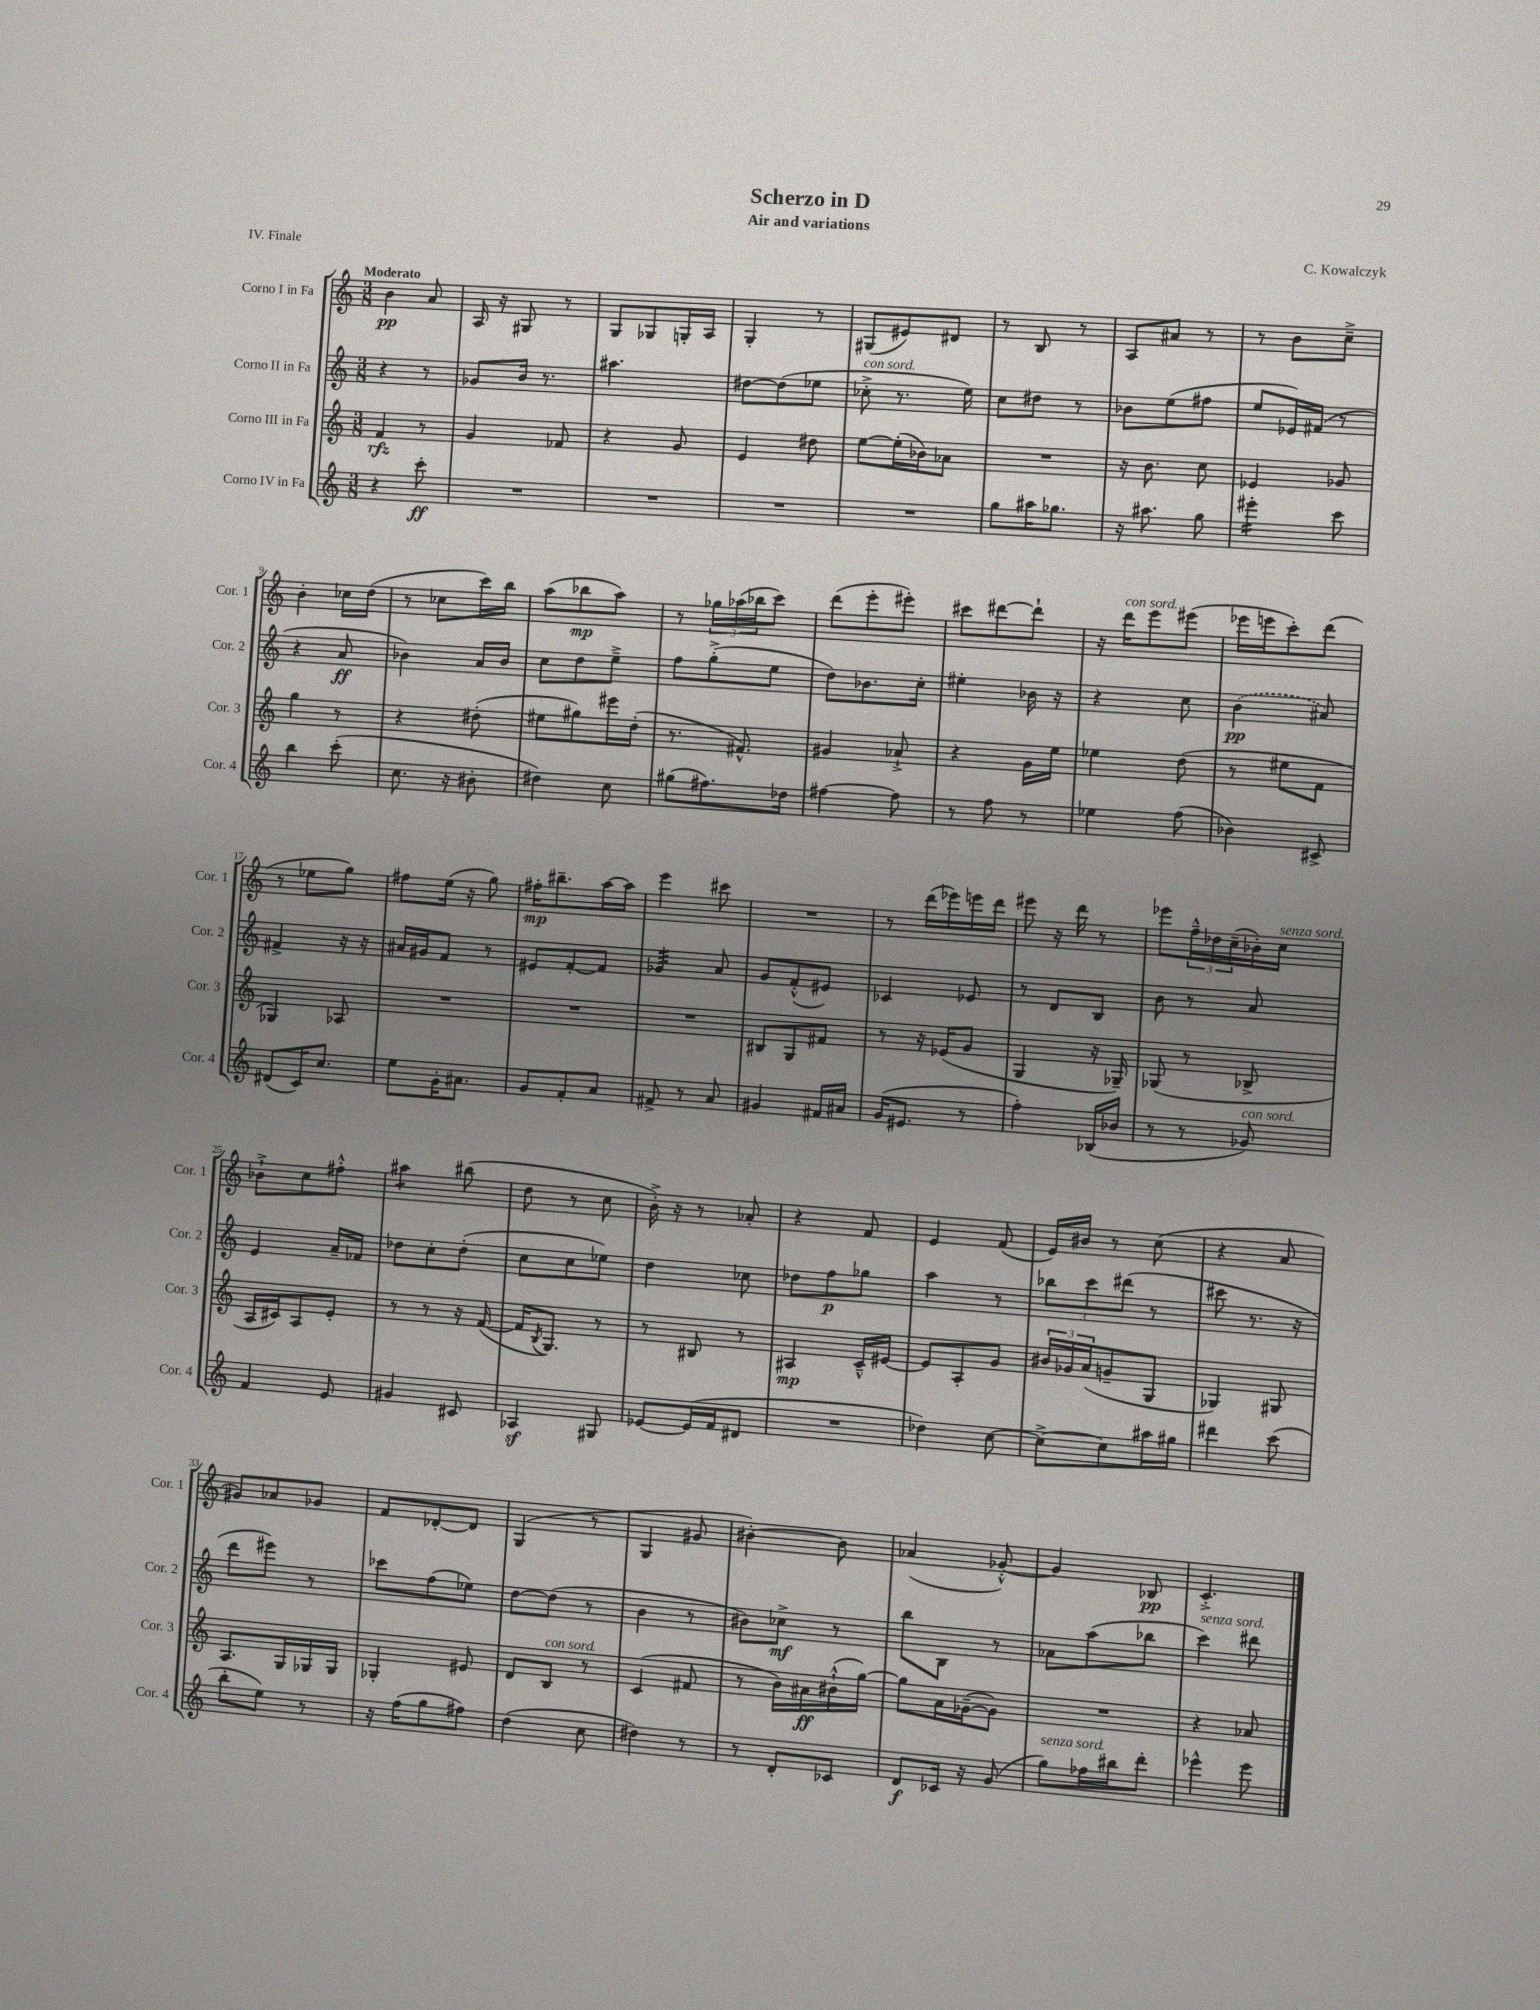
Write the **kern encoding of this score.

**kern	**kern	**kern	**kern
*staff4	*staff3	*staff2	*staff1
*clefG2	*clefG2	*clefG2	*clefG2
*k[]	*k[]	*k[]	*k[]
*M3/8	*M3/8	*M3/8	*M3/8
4r	4f	4r	4b
8ccc'	8r	8r	8a
=	=	=	=
4.r	4g	8g-	16A
.	.	.	16r
.	.	16b	8G#
.	.	8.r	.
.	8f-	.	8r
=	=	=	=
4.r	4r	4.aa#	8G
.	.	.	8G-
.	8g	.	16G'
.	.	.	16A
=	=	=	=
4.r	4e	[8dd#	4G'
.	.	(8dd#]	.
.	8dd#	8ee-	8r
=	=	=	=
4.r	[8ee	8cc-'^	(8G#
.	(16ee']	8.r	8e#)
.	16b-)	.	.
.	8a-	.	8d#
.	.	16ee)	.
=	=	=	=
8gg	4.r	8cc	8r
16aa#	.	8dd#	8B
8.gg-	.	.	.
.	.	8r	8r
=	=	=	=
16r	16r	8b-	8A
8.aa#	8.b	.	.
.	.	(8ee	8a#
8gg	8cc	8ff#	8r
=	=	=	=
4eee#'	4e-	8ee	8r
.	.	16e-)	8b
.	.	(16f#	.
8ccc	8g-	8r	8cc~^
=	=	=	=
4bb	4gg	4r	4b'
(8ccc'	8r	8a	16cc-
.	.	.	(16dd
=	=	=	=
8.cc	4r	4b-)	8r
.	.	.	8cc-
16r	.	.	.
8b#'	(8dd#'	16a	16ccc)
.	.	16b-	16bb
=	=	=	=
4dd#)	8ee#	8cc	(8aa
.	8gg#)	8dd	8bb-
8cc	16eee#	8ee~^	8aa)
.	(16dd'	.	.
=	=	=	=
(8gg#	8.r	8ff	8r
8.ff#)	.	(8gg'^	24gg-
.	.	.	(24aa-
.	8.f#^^)	.	.
.	.	.	24bb-
.	.	8ee	8ccc)
16dd-	.	.	.
=	=	=	=
[4ff#	4g#	8dd)	(8ddd
.	.	8.b-	8eee'
8ff#]	8a-`^	.	8eee#')
.	.	16cc'	.
=	=	=	=
8r	4r	4ee#'	8ccc#
8ff	.	.	[8ddd#
8r	16g	16b-	8ddd#`]
.	16ee	16r	.
=	=	=	=
4ee-	4ee-	4r	16r
.	.	.	16ddd
.	.	.	8eee
(8ff	(8dd	8cc	(8eee#
=	=	=	=
4b-)	8r	(4b	16eee-
.	.	.	16eee
.	8ee#	.	8ccc')
8c#^	8f	8a#)	(8ddd
=	=	=	=
(8d#	4G-)	4f#^	8r
16c)	.	.	8ee-
8.cc	.	.	.
.	8A-	16r	8gg)
.	.	16r	.
=	=	=	=
8ee	4.r	16a#	8ff#
.	.	16g#	.
16g'	.	8f	(16ee
8.a#	.	.	16r
.	.	8r	8gg)
=	=	=	=
8g	4.r	8e#	16ff#'
.	.	.	8.bb#~
8f'	.	[8f'	.
8a	.	8f]	[16aa
.	.	.	16aa]
=	=	=	=
8f#^	4.r	4g-	4eee
8r	.	.	.
8a	.	8a	8ccc#
=	=	=	=
4g#	8B#	8g	4.r
.	8G	(8f'^^	.
16f#	8f#	8e#)	.
16a#	.	.	.
=	=	=	=
(16g	8r	4c-	8r
8.e#	.	.	.
.	16r	.	(16ddd
.	(16e-	.	16eee-)
8r	8g	8e-	16eee
.	.	.	16ddd
=	=	=	=
4ff')	4G	8r	8eee#
.	.	8d	16r
.	.	.	16ddd
(16B-	16r	8B	8r
16b-	16G-~)	.	.
=	=	=	=
8r	(8G-	8b	8eee-
8r	8r	8r	24ff~^^
.	.	.	24dd-
.	.	.	(24cc~
8g-)	8B-^	8a	16b-')
.	.	.	16cc
=	=	=	=
4f	16A	4e	8b-`^
.	16c#)	.	.
.	8A	.	8cc
8e	8e'	16a~	8ff#'^^
.	.	16f-	.
=	=	=	=
4g#	8r	8dd-	4aa#
.	8r	8cc'	.
8c#	16r	(8dd-'	(8bb#
.	([16f	.	.
=	=	=	=
4A-	16f]	8cc	8dd
.	8qB	.	.
.	8.G)	.	.
.	.	8cc	8r
8G#	8r	8ee-)	8cc
=	=	=	=
[8e-	8r	4dd	16b'^)
.	.	.	16r
(16e-]	8B#	.	8r
16f	.	.	.
8d#	8r	8cc-	8a-'
=	=	=	=
4.r	4A#	8dd-	4r
.	.	8ff	.
.	16c~^^	8gg-	8f
.	[16e#	.	.
=	=	=	=
4dd-)	8e#]	4aa	4e
.	8A'	.	.
[8cc	8g	8r	(8f
=	=	=	=
8cc^_	24b#	12bb-	16e)
.	24g-	.	.
.	.	.	16b#
.	(24a	12ccc	.
8cc]	8g~	.	8r
.	.	(12ddd#	.
16aa#	8G	8r	(8cc
16gg#	.	.	.
=	=	=	=
4ddd#	4G-)	8ccc#	4r
.	.	8.r	.
(8ccc	8G#	.	8a
.	.	16r	.
=	=	=	=
8bb'	8.A	8ddd	8g#)
8ee)	.	8eee#)	8a-
.	16G	.	.
8r	16G-	8r	8g-
.	16G-	.	.
=	=	=	=
16r	4G-'	8ccc-	8f
(16ff	.	.	.
8gg	.	(8ff	[8d-'
8ff#)	8e#	8ee-)	8d-]
=	=	=	=
(4dd	8d	[8dd	(4G
.	8B	(8dd]	.
8cc	8r	8r	8r
=	=	=	=
4dd#)	(4c	4b	4G
8r	8f#	8r	8g#
=	=	=	=
8r	8r	8b#)	[4b#')
8d'	16b)	8cc-^	.
.	16a#	.	.
8c-	(16b#`^^	8r	8b#]
.	[16gg)	.	.
=	=	=	=
8d	8gg]	8bb	(4a-
16c-	16a	8B	.
16r	([16g-~	.	.
(8g	8g-])	8r	[8g-'^^)
=	=	=	=
8gg)	4.r	8a-	4g-]
16ff-	.	(8aa	.
16bb#	.	.	.
8ddd'	.	8bb-	8B-
=	=	=	=
4eee-^^	4r	4ccc)	4.c'^
8eee-	8a-	8ddd#	.
==	==	==	==
*-	*-	*-	*-
